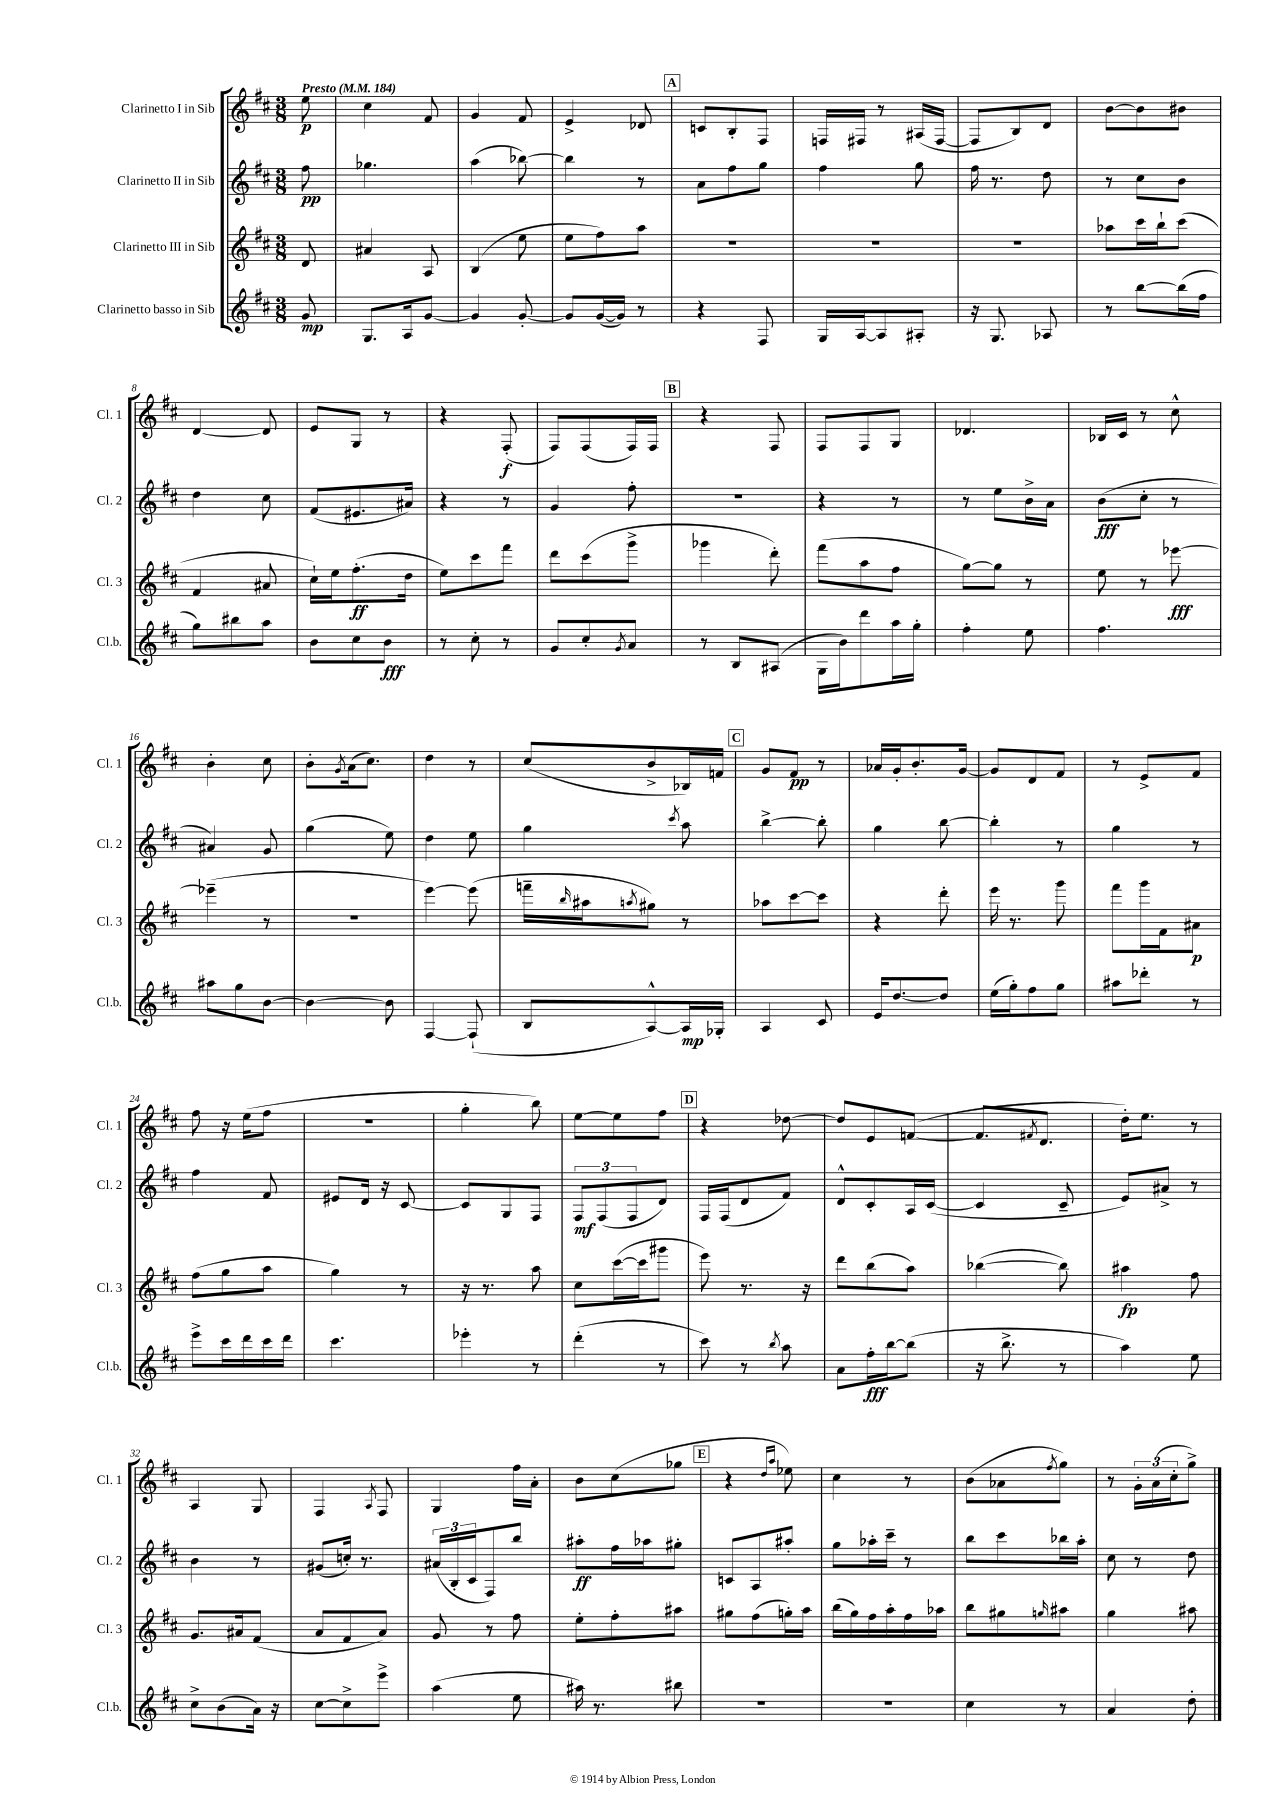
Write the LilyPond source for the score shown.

<<
\new StaffGroup <<
\new Staff = "s0" \with { instrumentName = "Clarinetto I in Sib" shortInstrumentName = "Cl. 1" } {
    \clef treble \key d \major \numericTimeSignature \time 3/8 \partial 8 \tempo "Presto" 4 = 184
    e''8\p |
    cis''4 fis'8 |
    g'4 fis'8 |
    e'4-> des'8 |
    \mark \markup { \box "A" } c'8 b8-. fis8 |
    f16 fis16 r8 ais16( fis16~ |
    fis8 b8) d'8 |
    b'8~ b'8 bis'8 |
    d'4~ d'8 |
    e'8 g8 r8 |
    r4 fis8-.\f( |
    fis8) fis8( fis16) fis16 |
    \mark \markup { \box "B" } r4 fis8 |
    fis8 fis8 g8 |
    des'4. |
    bes16 cis'16 r8 cis''8-^ |
    b'4-. cis''8 |
    b'8-. \acciaccatura { g'8 } a'16( cis''8.) |
    d''4 r8 |
    cis''8( b'8-> bes16) f'16 |
    \mark \markup { \box "C" } g'8 fis'8\pp r8 |
    aes'16 g'16-. b'8.-. g'16~ |
    g'8 d'8 fis'8 |
    r8 e'8-> fis'8 |
    fis''8 r16 e''16( fis''8 |
    R4. |
    g''4-. b''8) |
    e''8~ e''8 fis''8 |
    \mark \markup { \box "D" } r4 des''8~ |
    des''8 e'8 f'8~( |
    f'8. \acciaccatura { fis'8 } d'8. |
    d''16-.) e''8. r8 |
    a4 g8 |
    fis4 \acciaccatura { a8 } fis8 |
    g4 fis''16 a'16-. |
    b'8 cis''8( ges''8 |
    \mark \markup { \box "E" } r4 \grace { d''16 a''16 } ees''8) |
    cis''4 r8 |
    b'8( aes'8 \acciaccatura { fis''8 } g''8) |
    r8 \tuplet 3/2 { g'16-. a'16( cis''16-. } g''8->) \bar "|." |
}
\new Staff = "s1" \with { instrumentName = "Clarinetto II in Sib" shortInstrumentName = "Cl. 2" } {
    \clef treble \key d \major \numericTimeSignature \time 3/8 \partial 8
    fis''8\pp |
    ges''4. |
    a''4( bes''8~) |
    bes''4 r8 |
    \mark \markup { \box "A" } a'8 fis''8 g''8 |
    fis''4 g''8 |
    fis''16 r8. d''8 |
    r8 cis''8 b'8 |
    d''4 cis''8 |
    fis'8( eis'8. ais'16) |
    r4 r8 |
    g'4 fis''8-. |
    \mark \markup { \box "B" } r4. |
    r4 r8 |
    r8 e''8 b'16-> a'16 |
    b'8\fff( cis''8-. r8 |
    ais'4) g'8 |
    g''4( e''8) |
    d''4 e''8 |
    g''4 \acciaccatura { cis'''8 } a''8 |
    \mark \markup { \box "C" } b''4~-> b''8-. |
    g''4 b''8~ |
    b''4-. r8 |
    g''4 r8 |
    fis''4 fis'8 |
    eis'8 d'16 r16 cis'8~ |
    cis'8 g8 fis8 |
    \tuplet 3/2 { fis8\mf fis8( fis8 } d'8) |
    \mark \markup { \box "D" } fis16 fis16( d'8 fis'8) |
    d'8-^ cis'8-. a16 cis'16~( |
    cis'4 cis'8-- |
    e'8) ais'8-> r8 |
    b'4 r8 |
    gis'8( c''16-.) r8. |
    \tuplet 3/2 { ais'16( b16-. cis'16 } fis8) b''8 |
    ais''8-.\ff fis''16 aes''16 gis''8-. |
    \mark \markup { \box "E" } c'8 a8 ais''8-. |
    g''8 aes''16-. cis'''16-- r8 |
    b''8 cis'''8 bes''16 a''16-. |
    cis''8 r8 d''8 \bar "|." |
}
\new Staff = "s2" \with { instrumentName = "Clarinetto III in Sib" shortInstrumentName = "Cl. 3" } {
    \clef treble \key d \major \numericTimeSignature \time 3/8 \partial 8
    d'8 |
    ais'4 a8 |
    b4( e''8 |
    e''8 fis''8) a''8 |
    \mark \markup { \box "A" } R4. |
    R4. |
    R4. |
    aes''8 cis'''16 b''16-! cis'''8( |
    fis'4 ais'8 |
    cis''16-!) e''16 fis''8.-.\ff( d''16 |
    e''8) cis'''8 fis'''8 |
    d'''8 cis'''8( g'''8-> |
    \mark \markup { \box "B" } ges'''4 d'''8-.) |
    fis'''8( a''8 fis''8 |
    g''8~) g''8 r8 |
    e''8 r8 ees'''8~\fff |
    ees'''4--( r8 |
    R4. |
    e'''4~) e'''8( |
    f'''16-- \grace { b''16 } ais''16 \acciaccatura { a''8 } gis''8) r8 |
    \mark \markup { \box "C" } aes''8 cis'''8~ cis'''8 |
    r4 d'''8-. |
    e'''16 r8. g'''8 |
    fis'''8 g'''16 fis'16 ais'8\p |
    fis''8( g''8 a''8 |
    g''4) r8 |
    r16 r8. a''8 |
    cis''8 cis'''16~( cis'''16 gis'''8 |
    \mark \markup { \box "D" } e'''8) r8. r16 |
    d'''8 b''8( a''8) |
    bes''4~( bes''8) |
    ais''4\fp fis''8 |
    g'8. ais'16 fis'8( |
    a'8 fis'8 a'8) |
    g'8 r8 fis''8 |
    e''8-. fis''8-. ais''8 |
    \mark \markup { \box "E" } gis''8 fis''8( g''16-.) a''16 |
    b''16( g''16) fis''16 a''16-. fis''16 aes''16 |
    b''8 gis''8 \grace { g''16 } ais''8 |
    g''4 ais''8 \bar "|." |
}
\new Staff = "s3" \with { instrumentName = "Clarinetto basso in Sib" shortInstrumentName = "Cl.b." } {
    \clef treble \key d \major \numericTimeSignature \time 3/8 \partial 8
    g'8\mp |
    g8. a16 g'8~ |
    g'4 g'8~-. |
    g'8 g'16~( g'16) r8 |
    \mark \markup { \box "A" } r4 fis8 |
    g16 a16~ a8 ais8-. |
    r16 g8. aes8 |
    r8 b''8~ b''16( fis''16 |
    g''8) bis''8 a''8 |
    b'8 cis''8 b'8\fff |
    r8 cis''8-. r8 |
    g'8 cis''8-. \acciaccatura { g'8 } a'8 |
    \mark \markup { \box "B" } r8 b8 ais8( |
    g16 b'16) d'''8 a''16 g''16-. |
    fis''4-. e''8 |
    fis''4. |
    ais''8 g''8 b'8~ |
    b'4~ b'8 |
    fis4~ fis8-!( |
    b8 a8~-^) a16\mp ges16-. |
    \mark \markup { \box "C" } a4 cis'8 |
    e'16 d''8.~ d''8 |
    e''16( g''16-.) fis''8 g''8 |
    ais''8 des'''8-. r8 |
    e'''8-> cis'''16 d'''16 cis'''16 d'''16 |
    cis'''4. |
    ees'''4-. r8 |
    d'''4-.( r8 |
    \mark \markup { \box "D" } cis'''8) r8 \acciaccatura { b''8 } a''8 |
    a'8 fis''16-.\fff b''16~ b''8( |
    r16 b''8.-> r8 |
    a''4) e''8 |
    cis''8-> b'8( a'16) r16 |
    cis''8~ cis''8-> e'''8-> |
    a''4( e''8 |
    ais''16) r8. bis''8 |
    \mark \markup { \box "E" } r4. |
    R4. |
    cis''4 r8 |
    a'4 d''8-. \bar "|." |
}
>>
>>
